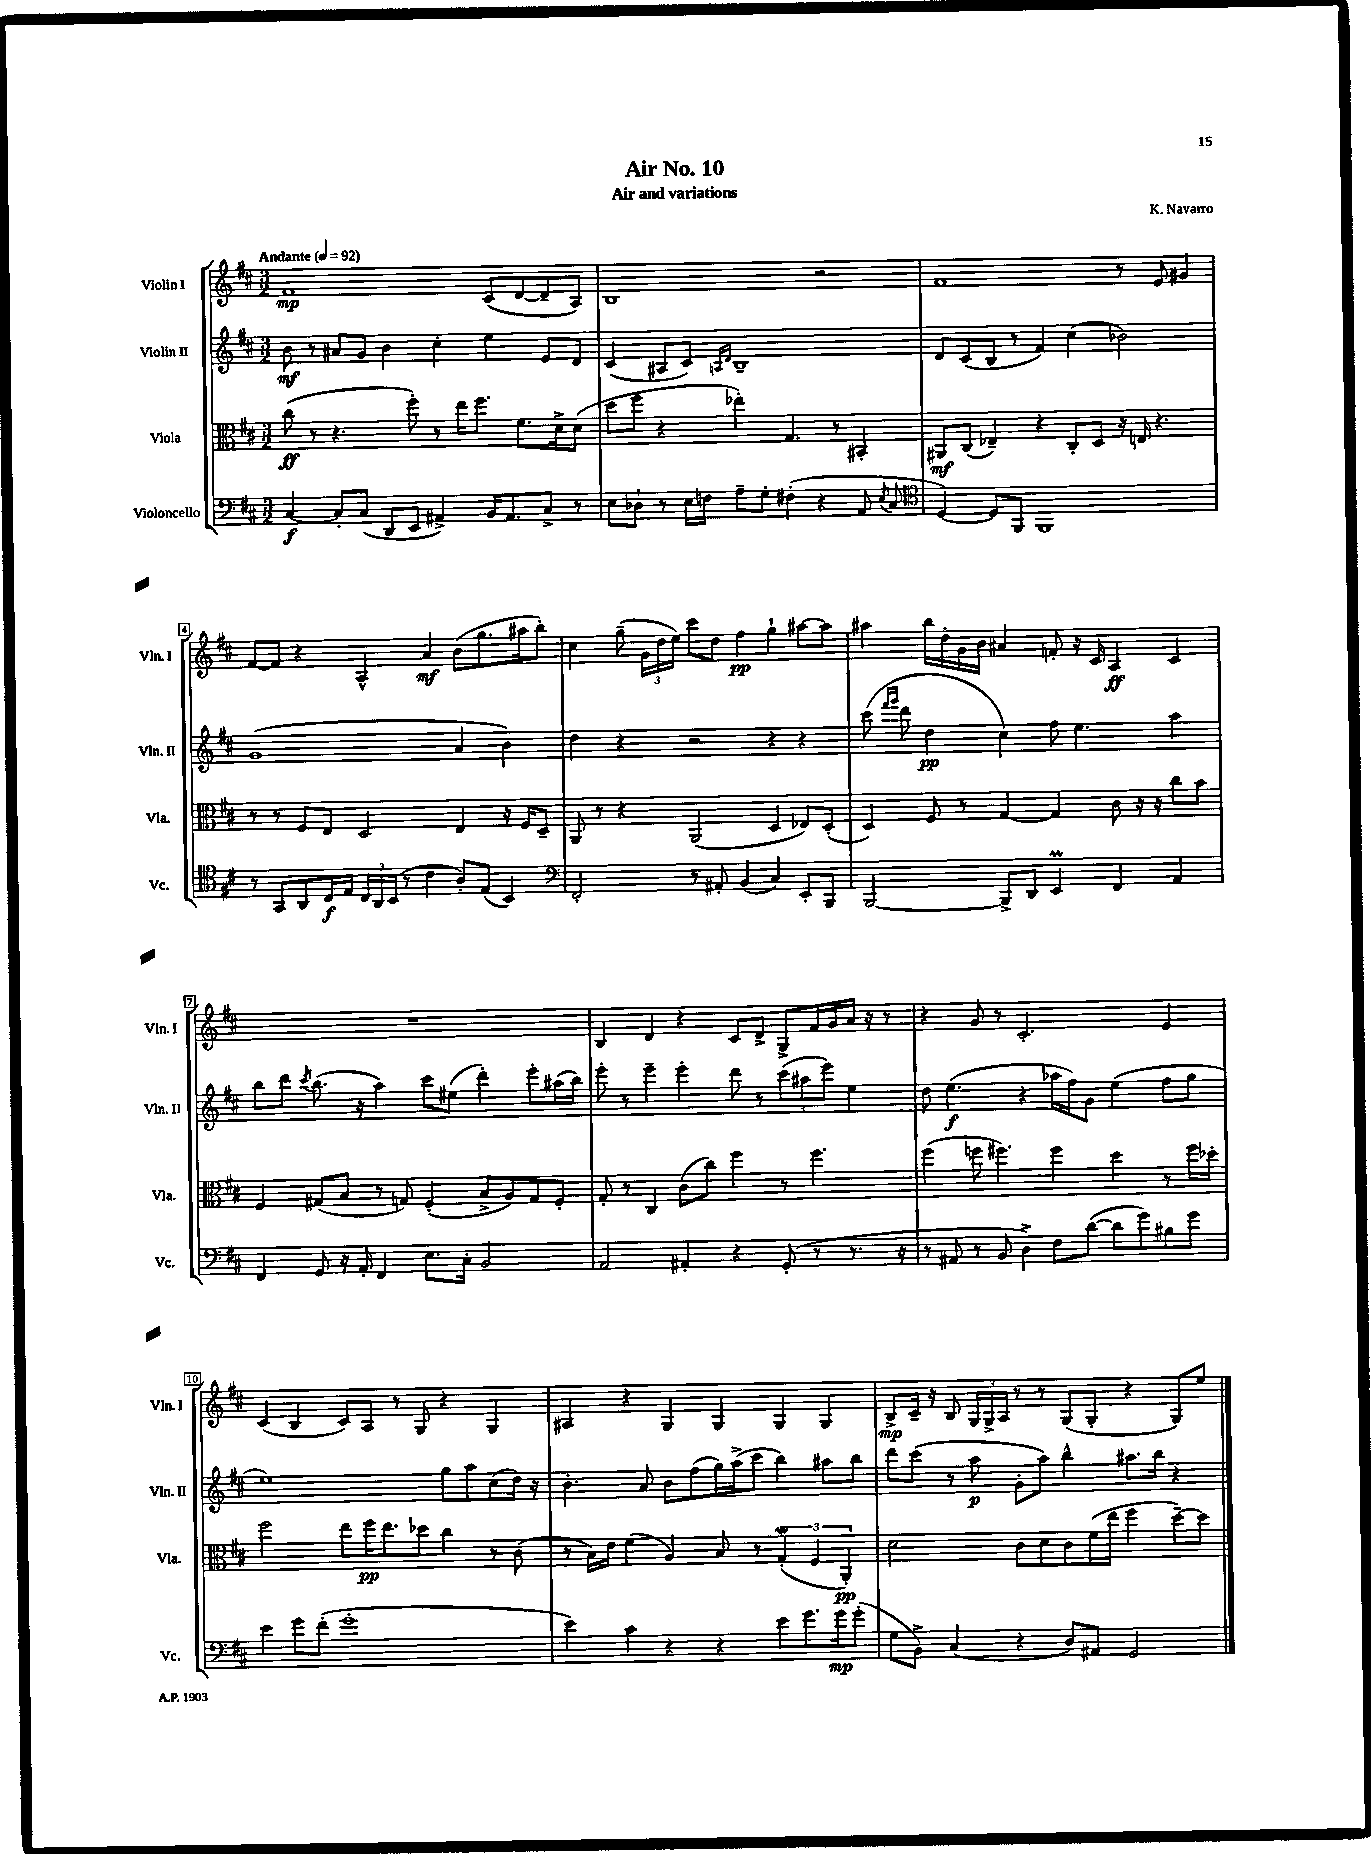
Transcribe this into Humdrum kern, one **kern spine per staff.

**kern	**dynam	**kern	**dynam	**kern	**dynam	**kern	**dynam
*part4	*part4	*part3	*part3	*part2	*part2	*part1	*part1
*staff4	*staff4	*staff3	*staff3	*staff2	*staff2	*staff1	*staff1
*I"Violoncello	*	*I"Viola	*	*I"Violin II	*	*I"Violin I	*
*I'Vc.	*	*I'Vla.	*	*I'Vln. II	*	*I'Vln. I	*
*clefF4	*	*clefC3	*	*clefG2	*	*clefG2	*
*k[f#c#]	*	*k[f#c#]	*	*k[f#c#]	*	*k[f#c#]	*
*M3/2	*	*M3/2	*	*M3/2	*	*M3/2	*
*MM92	*	*MM92	*	*MM92	*	*MM92	*
=1	=1	=1	=1	=1	=1	=1	=1
!	!	!	!	!	!	!LO:TX:a:B:t=Andante	!
[4C#/	f	(8cc#\	ff	8b\	mf	1f#	mp
.	.	8r	.	8r	.	.	.
8C#'/L]	.	4.r	.	8a#X/L	.	.	.
(8C#/J	.	.	.	8g/J	.	.	.
8DD/L	.	.	.	4b\	.	.	.
8EE/J	.	8ff#'\)	.	.	.	.	.
4AA#X^/)	.	8r	.	4cc#'\	.	.	.
.	.	16ee\KL	.	.	.	.	.
.	.	8.ff#\J	.	.	.	.	.
16BB/KL	.	.	.	4ee\	.	(8c#/L	.
8.AA#/	.	.	.	.	.	.	.
.	.	8.f#\L	.	.	.	[8d/	.
8C#^/J	.	.	.	8e/L	.	8d~/]	.
.	.	16d^\k	.	.	.	.	.
8r	.	(8d\J	.	8d/J	.	8A/J)	.
=2	=2	=2	=2	=2	=2	=2	=2
8E\L	.	8dd\L	.	(4c#/	.	1B	.
8D-X`\J	.	8ff#\J	.	.	.	.	.
8r	.	4r	.	8A#X/L	.	.	.
16E\LL	.	.	.	8c#/J)	.	.	.
16Fn\JJ	.	.	.	.	.	.	.
.	.	.	.	16qqAn/LL	.	.	.
.	.	.	.	16qqd/JJ	.	.	.
8A~\L	.	4ee-X'\)	.	1B~	.	.	.
8G'\J	.	.	.	.	.	.	.
(4F#X'\	.	4.G/	.	.	.	.	.
4r	.	.	.	.	.	2r	.
.	.	8r	.	.	.	.	.
8AA/	.	4BB#X'/	.	.	.	.	.
8qE/	.	.	.	.	.	.	.
8C#/	.	.	.	.	.	.	.
=3	=3	=3	=3	=3	=3	=3	=3
*clefC4	*	*	*	*	*	*	*
[4D/)	.	8AA#X/L	mf	8d/L	.	1f#	.
.	.	(8C#/J	.	(8c#/	.	.	.
8D/L]	.	4E-X~/)	.	8B/J	.	.	.
8FF#/J	.	.	.	8r	.	.	.
1FF#	.	4r	.	4f#/)	.	.	.
.	.	8C#'/L	.	(4cc#\	.	.	.
.	.	8D/J	.	.	.	.	.
.	.	16r	.	2b-X\)	.	8r	.
.	.	16En/	.	.	.	.	.
.	.	4.r	.	.	.	8e/	.
.	.	.	.	.	.	4g#X/	.
!!LO:LB:g=z
=4	=4	=4	=4	=4	=4	=4	=4
8r	.	8r	.	(1g	.	[8f#/L	.
8GG/L	.	8r	.	.	.	8f#/J]	.
8AA/	.	8F#/L	.	.	.	4r	.
16C#/L	f	8E/J	.	.	.	.	.
16E/JJ	.	.	.	.	.	.	.
24C#/LL	.	2D/	.	.	.	4A^^/	.
24AA/	.	.	.	.	.	.	.
(24BB/JJ	.	.	.	.	.	.	.
8r	.	.	.	.	.	.	.
4c#\	.	.	.	.	.	4a/	mf
8A'/L)	.	4E/	.	4a/	.	(8b\L	.
(8E/J	.	.	.	.	.	8.gg\	.
4BB/)	.	16r	.	4b\)	.	.	.
.	.	16F#/KL	.	.	.	16aa#X\k	.
.	.	8D~/J	.	.	.	8bb'\J)	.
=5	=5	=5	=5	=5	=5	=5	=5
*clefF4	*	*	*	*	*	*	*
2FF#'/	.	8AA/	.	4dd\	.	4cc#\	.
.	.	8r	.	.	.	.	.
.	.	4r	.	4r	.	(8gg~\	.
.	.	.	.	.	.	24g\LL	.
.	.	.	.	.	.	24dd\	.
.	.	.	.	.	.	24ee\JJ)	.
8r	.	(2AA/	.	2r	.	8ccc#\L	.
8AA#X'/	.	.	.	.	.	8dd\J	.
(4BB/	.	.	.	.	.	4ff#\	pp
4C#/)	.	4D/	.	4r	.	4gg`\	.
8EE'/L	.	8E-X/L)	.	4r	.	[8aa#X\L	.
8BBB/J	.	(8D'/J	.	.	.	8aa#\J]	.
=6	=6	=6	=6	=6	=6	=6	=6
[2BBB/	.	4D/)	.	(8ccc#\	.	4aa#X\	.
.	.	.	.	16qqfff#/LL	.	.	.
.	.	.	.	16qqggg/JJ	.	.	.
.	.	.	.	8ddd\	.	.	.
.	.	8F#/	.	4dd\	pp	16bb\LL	.
.	.	.	.	.	.	16dd'\	.
.	.	8r	.	.	.	16g\	.
.	.	.	.	.	.	16b\JJ	.
8BBB^/L]	.	[4G/	.	4cc#\)	.	4a#X/	.
8DD/J	.	.	.	.	.	.	.
4EEM/	.	4G/]	.	8ff#\	.	8fn'/	.
.	.	.	.	4.ee\	.	16r	.
.	.	.	.	.	.	16c#/	.
4FF#/	.	8c#\	.	.	.	4A/	ff
.	.	16r	.	.	.	.	.
.	.	16r	.	.	.	.	.
4AA/	.	8cc#\L	.	4aa\	.	4c#/	.
.	.	8b\J	.	.	.	.	.
!!LO:LB:g=z
=7	=7	=7	=7	=7	=7	=7	=7
4FF#/	.	4F#/	.	8bb\L	.	1.r	.
.	.	.	.	8ddd\J	.	.	.
.	.	.	.	8qccc#/	.	.	.
8GG/	.	(8G#X/L	.	(8.bb\	.	.	.
16r	.	8B/J	.	.	.	.	.
16AA'/	.	.	.	16r	.	.	.
4FF#/	.	8r	.	4aa\)	.	.	.
.	.	8Gn/)	.	.	.	.	.
8.E\L	.	(4F#'/	.	8ccc#\L	.	.	.
.	.	.	.	(8ee#X\J	.	.	.
16C#'\Jk	.	.	.	.	.	.	.
2BB/	.	8B^/L	.	4ddd'\)	.	.	.
.	.	8A/)	.	.	.	.	.
.	.	8G/	.	8eee'\L	.	.	.
.	.	8F#'/J	.	(16aa#X\L	.	.	.
.	.	.	.	16bb\JJ)	.	.	.
=8	=8	=8	=8	=8	=8	=8	=8
2AA/	.	8G'/	.	8eee'\	.	4B/	.
.	.	8r	.	8r	.	.	.
.	.	4C#/	.	4eee~\	.	4d/	.
4AA#X'/	.	(8c#\L	.	4eee'\	.	4r	.
.	.	8cc#\J)	.	.	.	.	.
4r	.	4ff#\	.	8ddd\	.	8c#/L	.
.	.	.	.	8r	.	8d^/J	.
(8GG'/	.	8r	.	(12ccc#\L	.	8G^/L	.
.	.	.	.	12aa#X\	.	.	.
8r	.	4.ff#\	.	.	.	16f#/L	.
.	.	.	.	12eee\J)	.	.	.
.	.	.	.	.	.	16g/	.
8.r	.	.	.	4ee\	.	16a/JJ	.
.	.	.	.	.	.	16r	.
.	.	.	.	.	.	8r	.
16r	.	.	.	.	.	.	.
=9	=9	=9	=9	=9	=9	=9	=9
8r	.	(4ff#\	.	8dd\	.	4r	.
8AA#X/	.	.	.	(4.ee\	f	.	.
8r	.	8ffn\	.	.	.	8g/	.
8BB/	.	4.ff#X\)	.	.	.	8r	.
4D^\)	.	.	.	4r	.	2.c#'/	.
8F#\L	.	4ff#\	.	16aa-X\LL	.	.	.
.	.	.	.	16ff#\J)	.	.	.
([8d\J	.	.	.	8g\J	.	.	.
8d\L]	.	4dd\	.	(4ee\	.	.	.
8g\)	.	.	.	.	.	.	.
8B#X\	.	8r	.	8ff#\L	.	4e/	.
8g\J	.	16ff#\LL	.	8gg\J	.	.	.
.	.	16dd-X'\JJ	.	.	.	.	.
!!LO:LB:g=z
=10	=10	=10	=10	=10	=10	=10	=10
4e\	.	2ff#\	.	1ee)	.	(4c#/	.
8g\L	.	.	.	.	.	4B/	.
(8f#'\J	.	.	.	.	.	.	.
1g'	.	8ee\L	.	.	.	8c#/L)	.
.	.	16ff#\K	pp	.	.	8A/J	.
.	.	8.ee\	.	.	.	.	.
.	.	.	.	.	.	8r	.
.	.	8dd-X\J	.	.	.	8G/	.
.	.	4cc#\	.	8gg\L	.	4r	.
.	.	.	.	8aa\	.	.	.
.	.	8r	.	(8cc#\	.	4G/	.
.	.	(8c#\	.	16dd\Jk)	.	.	.
.	.	.	.	16r	.	.	.
=11	=11	=11	=11	=11	=11	=11	=11
4e\)	.	8r	.	4.b'\	.	4A#X/	.
.	.	16B\LL)	.	.	.	.	.
.	.	16e\JJ	.	.	.	.	.
4c#\	.	(4f#\	.	.	.	4r	.
.	.	.	.	8a/	.	.	.
4r	.	4A/)	.	8b\L	.	4G/	.
.	.	.	.	(8ff#\	.	.	.
4r	.	8B/	.	16gg\L)	.	4G/	.
.	.	.	.	(16aa^\J	.	.	.
.	.	8r	.	8ccc#\J	.	.	.
8e\L	.	(6Gw'/	.	4bb\)	.	4G/	.
8.g\	.	.	.	.	.	.	.
.	.	6F#/	.	.	.	.	.
.	.	.	.	8aa#X\L	.	4G/	.
16g\k	mp	.	.	.	.	.	.
.	.	6AA'/)	pp	.	.	.	.
(8g'\J	.	.	.	8bb\J	.	.	.
=12	=12	=12	=12	=12	=12	=12	=12
8G\L	.	2d\	.	8ddd\L	.	8B^/L	mp
8BB^\J)	.	.	.	(8ccc#\J	.	16c#~/Jk	.
.	.	.	.	.	.	16r	.
(4C#/	.	.	.	8r	.	8B/	.
.	.	.	.	8aa\	p	24G/LL	.
.	.	.	.	.	.	24G^/	.
.	.	.	.	.	.	24A/JJ	.
4r	.	8c#\L	.	8g'\L	.	8r	.
.	.	8d\	.	8aa\J)	.	8r	.
8D/L)	.	8c#\	.	4bb^^\	.	(8G/L	.
8AA#X/J	.	(16f#\L	.	.	.	8G'/J	.
.	.	16ee\JJ	.	.	.	.	.
2GG/	.	4ff#\	.	8.aa#X\L	.	4r	.
.	.	.	.	16bb\Jk	.	.	.
.	.	[8dd~\L)	.	4r	.	8G/L)	.
.	.	8dd\J]	.	.	.	8ee/J	.
==	==	==	==	==	==	==	==
*-	*-	*-	*-	*-	*-	*-	*-
